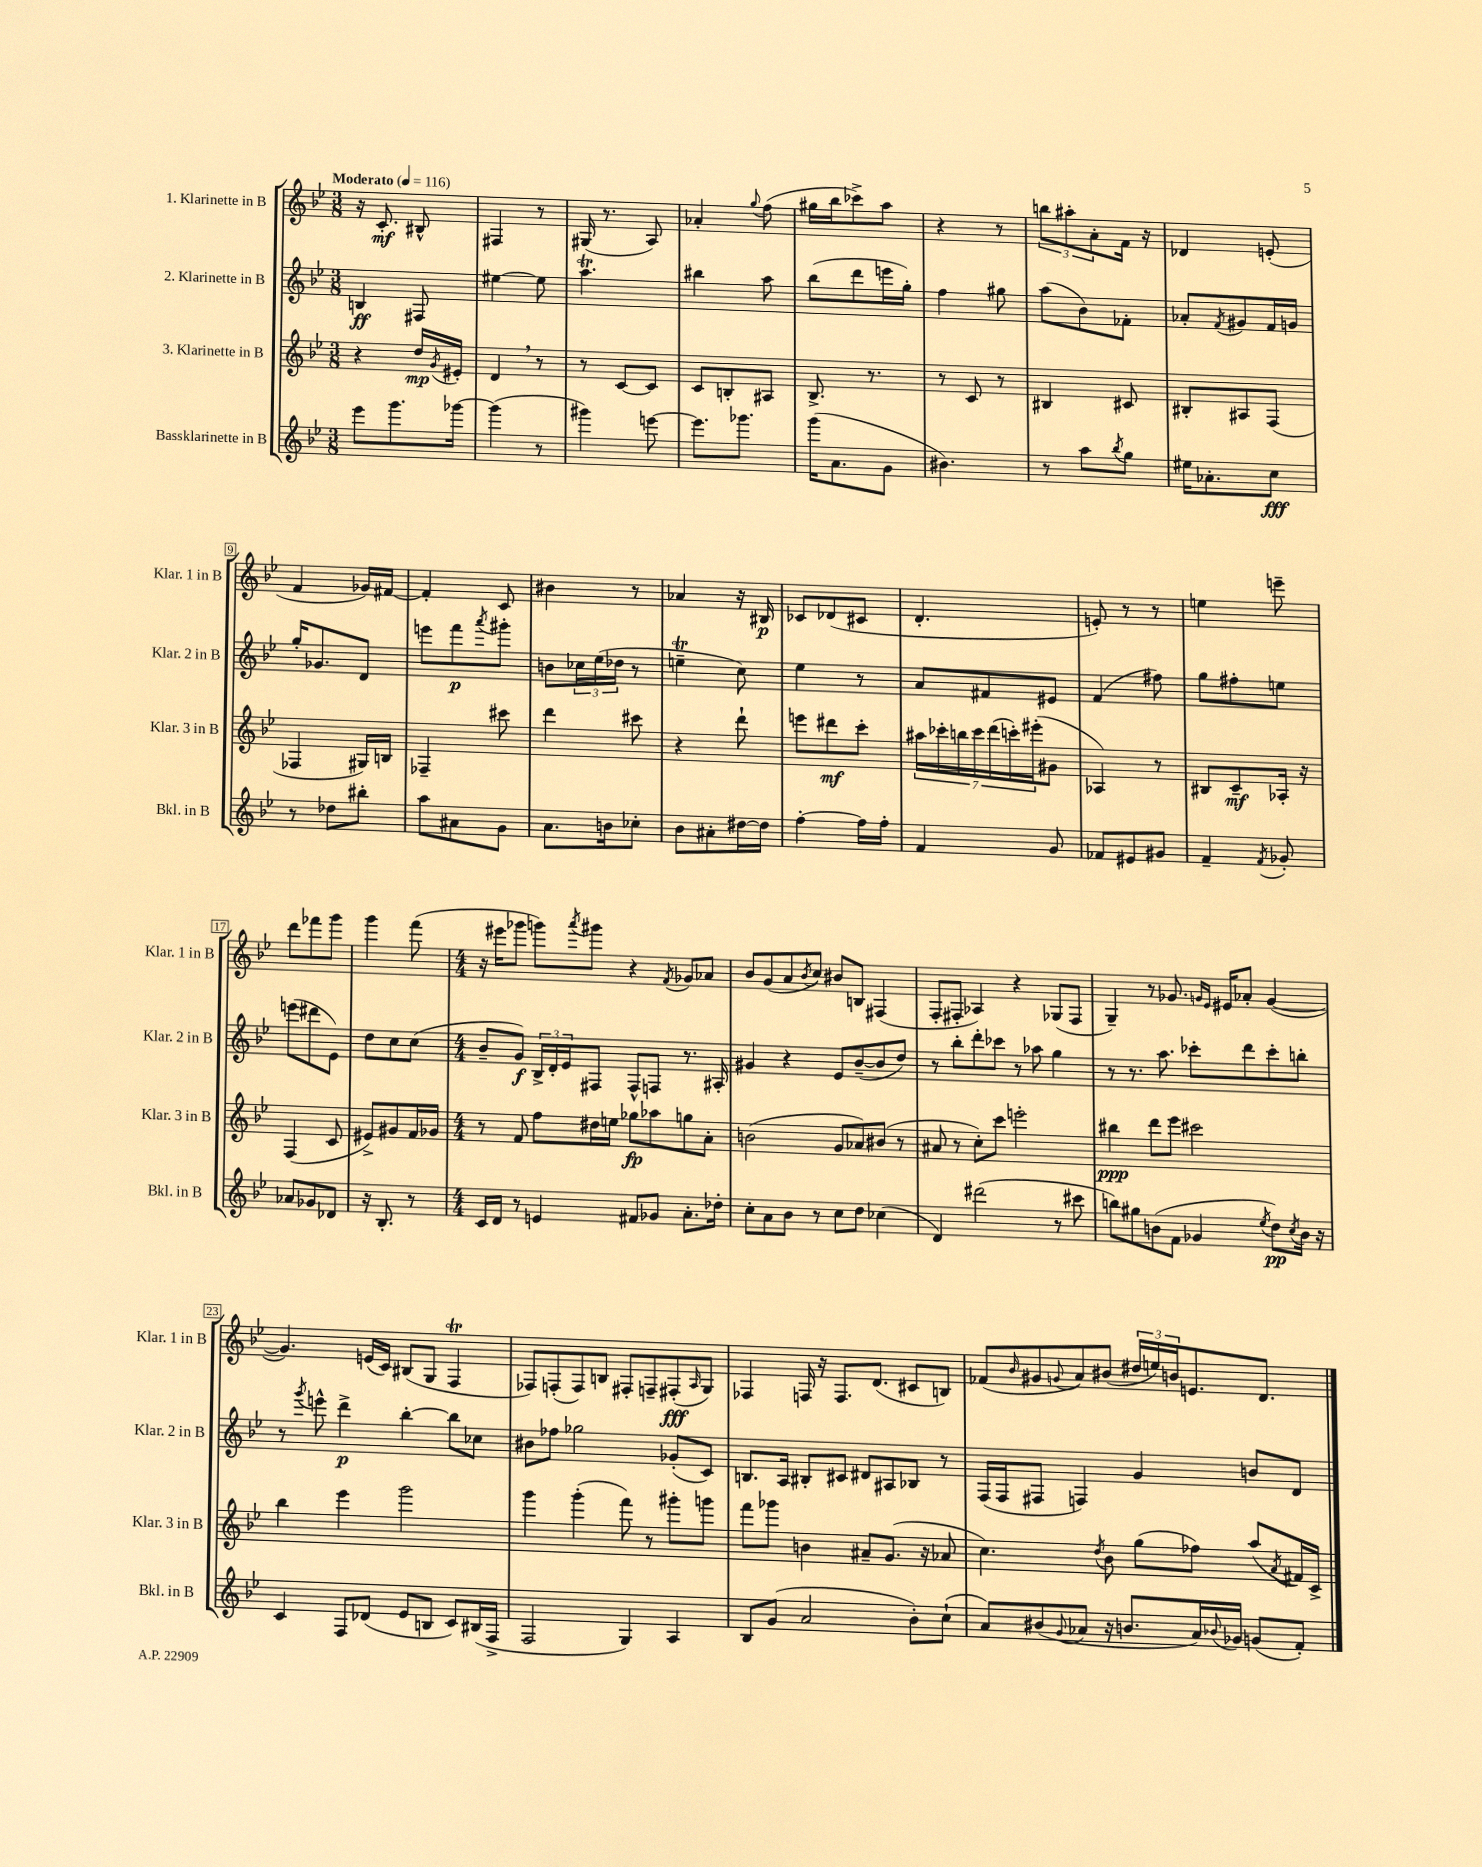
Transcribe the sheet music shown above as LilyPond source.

<<
\new StaffGroup <<
\new Staff = "s0" \with { instrumentName = "1. Klarinette in B" shortInstrumentName = "Klar. 1 in B" } {
    \clef treble \key bes \major \numericTimeSignature \time 3/8 \tempo "Moderato" 4 = 116
    r16 c'8.-.\mf bis8-^ |
    fis4 r8 |
    gis16( r8. a8) |
    aes'4-. \appoggiatura { g''8 } f''8( |
    gis''16 bes''16 ces'''8->) a''8 |
    r4 r8 |
    \tuplet 3/2 { b''8 ais''8-. a'8-. } f'16 r16 |
    des'4 e'8-.( |
    f'4 ges'16) fis'16~ |
    fis'4-. c'8 |
    bis'4 r8 |
    aes'4 r16 bis16\p |
    ces'8 des'8( cis'8 |
    d'4.-. |
    e'8-.) r8 r8 |
    e''4 e'''8-- |
    d'''8 fes'''8 g'''8 |
    g'''4 f'''8( |
    \numericTimeSignature \time 4/4 r16 eis'''16 ges'''8 g'''8) \acciaccatura { a'''8 } gis'''8 r4 \acciaccatura { f'8 } ges'8 aes'8 |
    bes'8 g'8( a'8 \acciaccatura { bes'8 } c''8) bis'8 b8 fis4( |
    f8-. fis8-. aes4) r4 ges8( fis8 |
    g4--) r8 ges'8. \grace { g'16 ees'16 } eis'16 aes'8-. g'4~( |
    g'4.) e'16( c'16) bis8( g8 f4\trill |
    fes8) f8-.( f8) b8 fis8-. f8-- fis8-.\fff( \grace { a16 } g8) |
    fes4 f16 r16 f8. d'8.( cis'8 b8) |
    fes'8( \grace { bes'16 } gis'8 \appoggiatura { g'8 } a'8) bis'8( \tuplet 3/2 { dis''16 e''16) b'16 } e'8. d'8. \bar "|." |
}
\new Staff = "s1" \with { instrumentName = "2. Klarinette in B" shortInstrumentName = "Klar. 2 in B" } {
    \clef treble \key bes \major \numericTimeSignature \time 3/8
    b4\ff fis8 |
    eis''4~ eis''8 |
    a''4.\trill |
    bis''4 a''8 |
    bes''8( d'''8 e'''16 g''16-.) |
    f''4 gis''8 |
    a''8( bes'8) fes'8-. |
    aes'8-. \acciaccatura { f'8 } gis'8 f'16 g'16 |
    g''16-. ges'8. d'8 |
    e'''8 f'''8\p \acciaccatura { a'''8 } gis'''8-. |
    b'8 \tuplet 3/2 { ces''16 ees''16( des''16 } r8 |
    e''4--\trill c''8) |
    ees''4 r8 |
    a'8 fis'8 eis'8 |
    f'4( fis''8) |
    g''8 fis''8-. e''8 |
    e'''8( dis'''8 ees'8) |
    d''8 c''8 c''8( |
    \numericTimeSignature \time 4/4 bes'8-- g'8\f) \tuplet 3/2 { bes16-> d'16-. ees'16 } fis8 fis8-^ f8 r8. ais16-. |
    gis'4 r4 ees'8 bes'8~--( bes'8 d''8) |
    r8 bes''8-. d'''8-. ces'''8 r8 aes''8 g''4 |
    r8 r8. a''8. ces'''8-. d'''8 ces'''8-. b''8-. |
    r8 \acciaccatura { g'''8 } e'''8-^ d'''4->\p bes''4~-. bes''8 ces''8 |
    bis'8 fes''8 ges''2 ges'8-.( c'8) |
    b8. a16 bis8-. cis'8 dis'8 ais8 bes8 r8 |
    f16( f16 fis8 f4) g'4 b'8 d'8 \bar "|." |
}
\new Staff = "s2" \with { instrumentName = "3. Klarinette in B" shortInstrumentName = "Klar. 3 in B" } {
    \clef treble \key bes \major \numericTimeSignature \time 3/8
    r4 d''16\mp \acciaccatura { g'8 } eis'16-. |
    d'4 \breathe r8 |
    r8 c'8~ c'8 |
    c'8 b8-. ais8 |
    bes8.-> r8. |
    r8 c'8 r8 |
    bis4 cis'8 |
    bis8-. ais8 f8( |
    fes4 gis16) b16 |
    fes4-- cis'''8 |
    d'''4 cis'''8 |
    r4 d'''8-! |
    e'''8 dis'''8\mf c'''8-. |
    \tuplet 7/4 { ais''16 ces'''16-. b''16 ces'''16 d'''16( c'''16-.) eis'''16-.( } gis'8 |
    aes4) r8 |
    bis8 c'8--\mf aes16-. r16 |
    f4( c'8 |
    eis'8->) gis'8 f'16 ges'16 |
    \numericTimeSignature \time 4/4 r8 f'8 f''8 dis''16 e''16 ges''8\fp aes''8 g''8 a'8-. |
    b'2( g'8 aes'8) bis'8( r8 |
    ais'8 r8 c''8-.) c'''8 e'''2-. |
    bis''4\ppp d'''8 ees'''8 cis'''2 |
    bes''4 ees'''4 g'''2 |
    g'''4 g'''4-.( f'''8) r8 gis'''8-. g'''8 |
    f'''8 ges'''8 b'4 ais'8-- g'8.( r16 aes'8 |
    c''4.) \acciaccatura { d''8 } bes'8 g''8( fes''8) a''8( \acciaccatura { a'8 } fis'16) c'16-> \bar "|." |
}
\new Staff = "s3" \with { instrumentName = "Bassklarinette in B" shortInstrumentName = "Bkl. in B" } {
    \clef treble \key bes \major \numericTimeSignature \time 3/8
    ees'''8 g'''8. ges'''16~ |
    ges'''4( r8 |
    gis'''4) e'''8~ |
    e'''8. ges'''8. |
    g'''16( a'8. g'8 |
    bis'4.) |
    r8 a''8 \acciaccatura { bes''8 } g''8 |
    eis''16 aes'8.-. c''8\fff |
    r8 des''8 bis''8-. |
    a''8 ais'8 g'8 |
    a'8. b'16 ces''8-. |
    bes'8 ais'8-. dis''16~ dis''16 |
    f''4~-. f''16 f''16-. |
    f'4 g'8 |
    fes'8 eis'8 gis'8 |
    f'4-- \acciaccatura { f'8 } ges'8-. |
    aes'8 ges'8 des'8 |
    r16 bes8.-. r8 |
    \numericTimeSignature \time 4/4 c'16 d'16 r8 e'4 fis'8 ges'8 a'8.-. des''16-. |
    c''8-. a'8 bes'8 r8 c''8 d''8 ces''4( |
    d'4) dis'''2( r8 cis'''8 |
    b''8) gis''8 b'8( f'8 ges'4 \acciaccatura { ees''8 } d''8\pp) \acciaccatura { c''8 } b'16 r16 |
    c'4 f8 des'8( ees'8 b8 c'8) bis16( f16-> |
    f2 g4) a4 |
    bes8 g'8( a'2 bes'8-.) c''8-!( |
    a'8) bis'8( \appoggiatura { g'8 } aes'8 r16 b'8. aes'16) \appoggiatura { bes'8 } ges'16 g'8( f'8-.) \bar "|." |
}
>>
>>
\layout { \context { \Score \override BarNumber.stencil = #(make-stencil-boxer 0.1 0.3 ly:text-interface::print) } }
